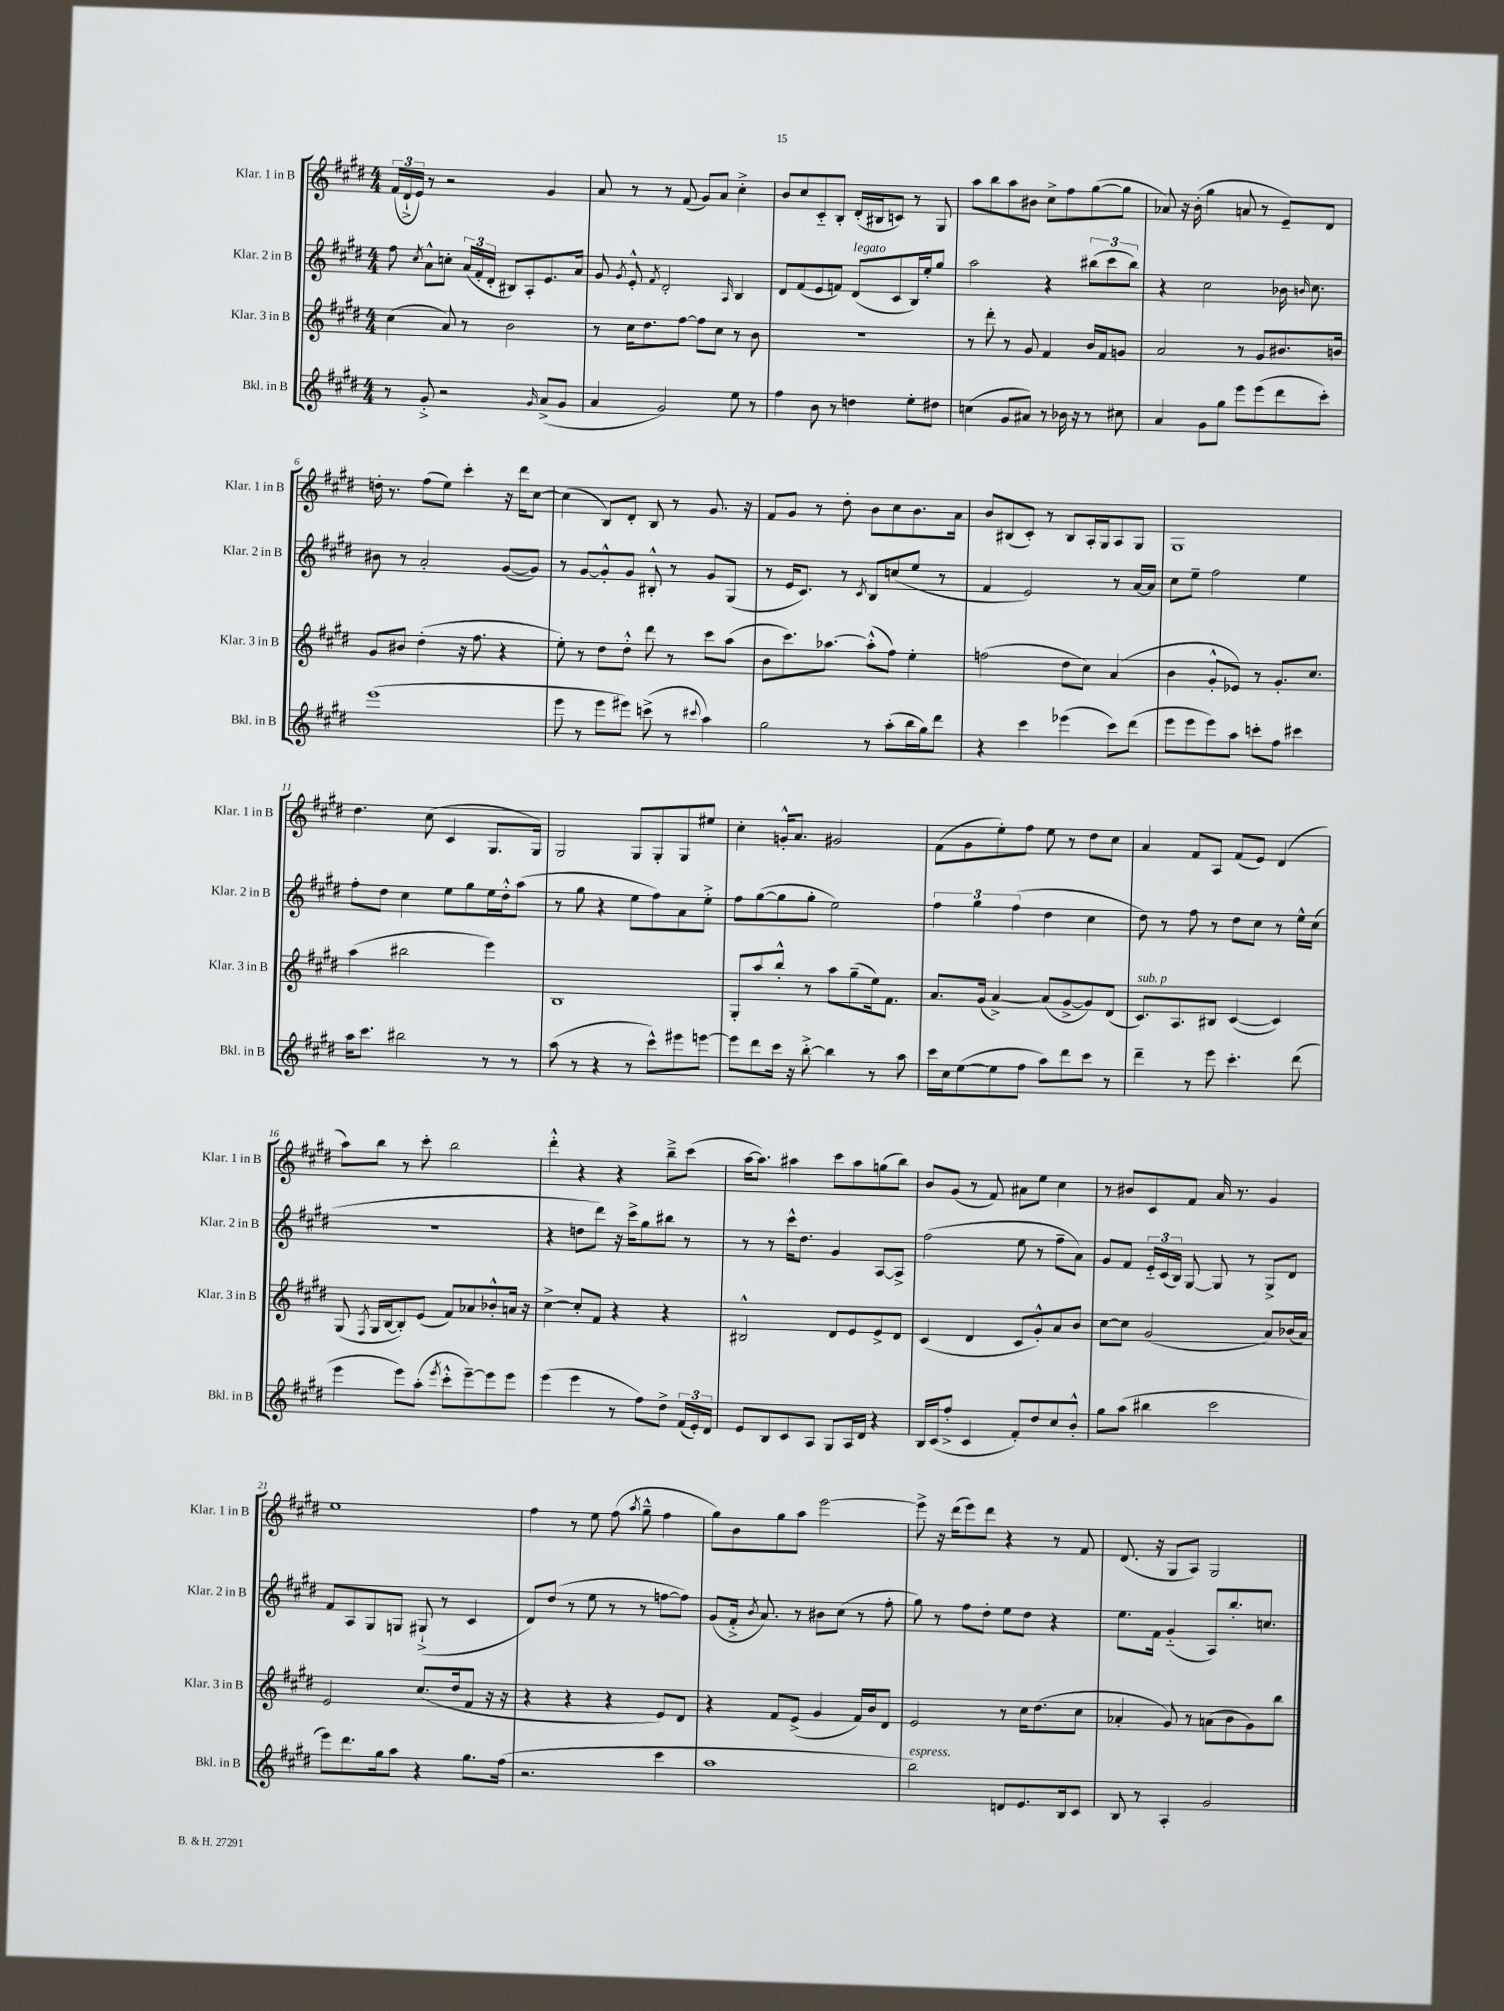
<<
\new StaffGroup <<
\new Staff = "s0" \with { instrumentName = "Klar. 1 in B" shortInstrumentName = "Klar. 1 in B" } {
    \clef treble \key e \major \numericTimeSignature \time 4/4
    \autoBeamOff \tuplet 3/2 { fis'16[( dis'16-!-> e'16]) } r8 r2 gis'4 |
    a'8 r8 r8 fis'8( gis'8[) a'8] cis''4-.-> |
    b'8[ cis''8 cis'8-_ b8]-. dis'16[-.( bis16 c'8]) r8 gis8 |
    a''8[ b''8 a''8 bis'8] cis''8[-> fis''8 gis''8~( gis''8] |
    aes'8) r16 b'16-.( gis''4 a'8 r8 e'8[--) dis'8] |
    d''16-. r8. fis''8[( e''8]) cis'''4-. r16 dis'''16[ cis''8]~ |
    cis''4( b8[) dis'8]-. b8 r8 gis'8. r16 |
    fis'8[ gis'8] r8 dis''8-. b'8[ cis''8 b'8. a'16] |
    b'8[ bis8( cis'8]-.) r8 bis8[ a16-. gis16 a8 gis8] |
    gis1 |
    dis''4. cis''8( cis'4 gis8.[ gis16]) |
    gis2 gis8[ gis8-. gis8 eis''8] |
    cis''4-. g'16[-.-^ a'8.] gis'2 |
    fis'8[( gis'8 e''8-.) fis''8] e''8 r8 dis''8[ cis''8] |
    a'4 fis'8[ a8] fis'8[( e'8]) dis'4( |
    a''8[) b''8] r8 cis'''8-. b''2 |
    dis'''4-.-^ r4 r4 b''8[---> cis'''8]( |
    a''16[~ a''8.]) ais''4 cis'''8[ ais''8 g''8( b''8]) |
    b'8[ gis'8]( r8 fis'8) ais'8[ e''8] cis''4 |
    r8 bis'8[ cis'8 fis'8] a'16 r8. gis'4 |
    e''1 |
    fis''4 r8 e''8 fis''8( \acciaccatura { a''8 } gis''8---^ fis''4 |
    gis''8[) b'8 gis''8 a''8] e'''2~ |
    e'''8-> r16 dis'''16[( e'''8) dis'''8] r4 r8 fis'8 |
    dis'8.( r16 gis8[ a8]) gis2 \bar "|." |
}
\new Staff = "s1" \with { instrumentName = "Klar. 2 in B" shortInstrumentName = "Klar. 2 in B" } {
    \clef treble \key e \major \numericTimeSignature \time 4/4
    \autoBeamOff fis''8 \acciaccatura { cis''8 } a'8[-^ c''8]-. \tuplet 3/2 { a'16[( fis'16-. dis'16]-. } bis8[) a8-. e'8. a'16] |
    gis'8 \acciaccatura { gis'8 } e'8-.-^ \acciaccatura { fis'8 } dis'2-. \grace { a16 } b4 |
    dis'8[ fis'8( e'8 f'8]) dis'8[^\markup { \italic "legato" }( cis'8 b16) e''16-. gis''8] |
    a''2 r4 \tuplet 3/2 { bis''8[( cis'''8 bis''8]) } |
    r4 cis''2 bes'16 \grace { b'16 } cis''8. |
    bis'8 r8 a'2-. gis'8[~( gis'8]) |
    r8 gis'8[~ gis'8-.-^ gis'8] bis8-.-^ r8 gis'8[ gis8]( |
    r8 e'16[ cis'8.]) r8 \acciaccatura { cis'8 } b8[ c''8( e''8] r8 |
    fis'4 e'2) r8 a'16[~ a'16] |
    cis''8[ e''8]-- fis''2 e''4 |
    fis''8[-. dis''8] cis''4 e''8[ gis''8 e''16 dis''16-.-^ a''8]( |
    r8 gis''8 r4 e''8[ fis''8) a'8 e''8]-.-> |
    fis''8[ gis''8~( gis''8 gis''8]-. e''2) |
    \tuplet 3/2 { fis''4 gis''4 fis''4( } dis''4 cis''4 |
    dis''8) r8 fis''8 r8 dis''8[ cis''8] r8 e''16[-^ cis''16]( |
    R1 |
    r4 d''8[ dis'''8]) r16 cis'''16[-> gis''8 bis''8] r8 |
    r8 r8 cis'''16[-^ dis''8.] gis'4 a8[~ a8]-> |
    fis''2( e''8 r8 fis''8[-- a'8]) |
    gis'8[ fis'8] \tuplet 3/2 { e'16[-_ cis'16( b16]) } gis8~ gis8 r8 gis8[-> dis'8] |
    fis'8[ a8 gis8 g8] gis8-!->( r8 cis'4 |
    dis'8[) dis''8]( r8 e''8 r8 r8 f''8[~ f''8]) |
    gis'8[( fis'16]-.-> \acciaccatura { b'8 } a'8.) r8 bis'8[ cis''8]( r8 fis''8-. |
    gis''8) r8 fis''8[ dis''8]-. e''8[ dis''8] r4 |
    e''8.[ fis'16] gis'4-_( a8[) b''8.-. c''8.] \bar "|." |
}
\new Staff = "s2" \with { instrumentName = "Klar. 3 in B" shortInstrumentName = "Klar. 3 in B" } {
    \clef treble \key e \major \numericTimeSignature \time 4/4
    \autoBeamOff cis''4( a'8) r8 b'2 |
    r8 cis''16[ dis''8. fis''8]~ fis''8[ cis''8] r8 b'8 |
    R1 |
    r8 dis'''8-. r8 gis'8 fis'4 b'16[ fis'16 g'8] |
    a'2 r8 gis'8[ bis'8. b'16] |
    gis'8[ bis'8] dis''4-.( r16 fis''8. r4 |
    e''8-.) r8 dis''8[ dis''8]-.-^ dis'''8 r8 cis'''8[ a''8]( |
    b'8[ cis'''8.) aes''8.]~ aes''8[-.-^( fis''8]) e''4-. |
    f''2( dis''8[ cis''8]) a'4( |
    b'4 gis'8[-.-^ ees'8]) r8 gis'8.[-. cis''8.] |
    a''4( bis''2 e'''4) |
    b1 |
    gis8[-. a''8 b''8]-.-^ r8 a''8[ gis''8--( e''16) fis'8.] |
    a'8.[ gis'16]( a'4~->) a'8[( gis'8~-> gis'8) dis'8]( |
    cis'8.[^\markup { \italic "sub. p" }) a8. bis8] cis'4~( cis'4) |
    gis8( \acciaccatura { fis8 } gis16[ b16~ b8-.) e'8]( fis'8[) aes'8 bes'8-.-^ a'16] r16 |
    cis''4~-> cis''8[-. fis'8] r4 r4 |
    bis2-^ dis'8[ e'8 e'8-> dis'8] |
    cis'4( dis'4 cis'8[ gis'8-.-^) a'8 b'8] |
    cis''8[~ cis''8] gis'2( a'8[) bes'16( a'16]) |
    e'2 cis''8.[( dis''16 fis'8] r16 r16 |
    r4 r4 r4 e'8[) dis'8] |
    r4 fis'8[ e'8]->( gis'4 fis'16[) b'16 dis'8] |
    e'2 r8 cis''16[ dis''8.( cis''8] |
    aes'4-. gis'8) r8 a'8[( b'8 gis'8) b''8] \bar "|." |
}
\new Staff = "s3" \with { instrumentName = "Bkl. in B" shortInstrumentName = "Bkl. in B" } {
    \clef treble \key e \major \numericTimeSignature \time 4/4
    \autoBeamOff r8 gis'8-.-> r2 \grace { gis'16 } a'8[->( gis'8] |
    a'4 gis'2) e''8 r8 |
    fis''4 b'8 r8 d''4 e''8[-. dis''8] |
    c''4( gis'8[ ais'8]) r8 bes'16 r16 r8 cis''8 |
    a'4 gis'8[ gis''8] e'''8[ e'''8( dis'''8 cis'''8]-.) |
    e'''1( |
    e'''8 r8 e'''8[ eis'''8]) c'''8->( r8 \appoggiatura { cis'''8 } a''4) |
    gis''2 r8 a''8[-.( b''16 gis''16) dis'''8] |
    r4 cis'''4 ees'''4( cis'''8[) dis'''8]( |
    e'''8[ e'''8 e'''8) a''8] c'''8[-. fis''8] cis'''4 |
    a''16[ cis'''8.] bis''2 r8 r8 |
    a''8( r8 r4 r8 cis'''8[-^) eis'''8 e'''8]~ |
    e'''8[ dis'''8 cis'''16] r16 b''8~-.-> b''4 r8 a''8 |
    cis'''16[ cis''16 e''8~( e''8 fis''8] a''8[) dis'''8 cis'''8] r8 |
    dis'''4-- r8 e'''8 cis'''4.-. dis'''8( |
    e'''4 e'''8[) a''8]-.( \acciaccatura { e'''8 } cis'''8[-.-^ e'''8~--) e'''8 e'''8] |
    e'''4( e'''4 r8 fis''8[) dis''8]-> \tuplet 3/2 { fis'16[( e'16-.) dis'16] } |
    e'8[ b8 cis'8 a8] gis8[ a16 dis'16] r4 |
    b16[ cis'16( fis''8]-.-> cis'4 fis'8[-.) dis''8 cis''8 b'8]-.-^ |
    gis''8[ a''8]( bis''4 cis'''2 |
    e'''8[) dis'''8. gis''16 a''8] r4 gis''8.[ fis''16]( |
    r2. cis'''4 |
    a''1 |
    b''2^\markup { \italic "espress." }) d'8[ e'8. b16 cis'8] |
    b8 r8 a4-. gis'2 \bar "|." |
}
>>
>>
